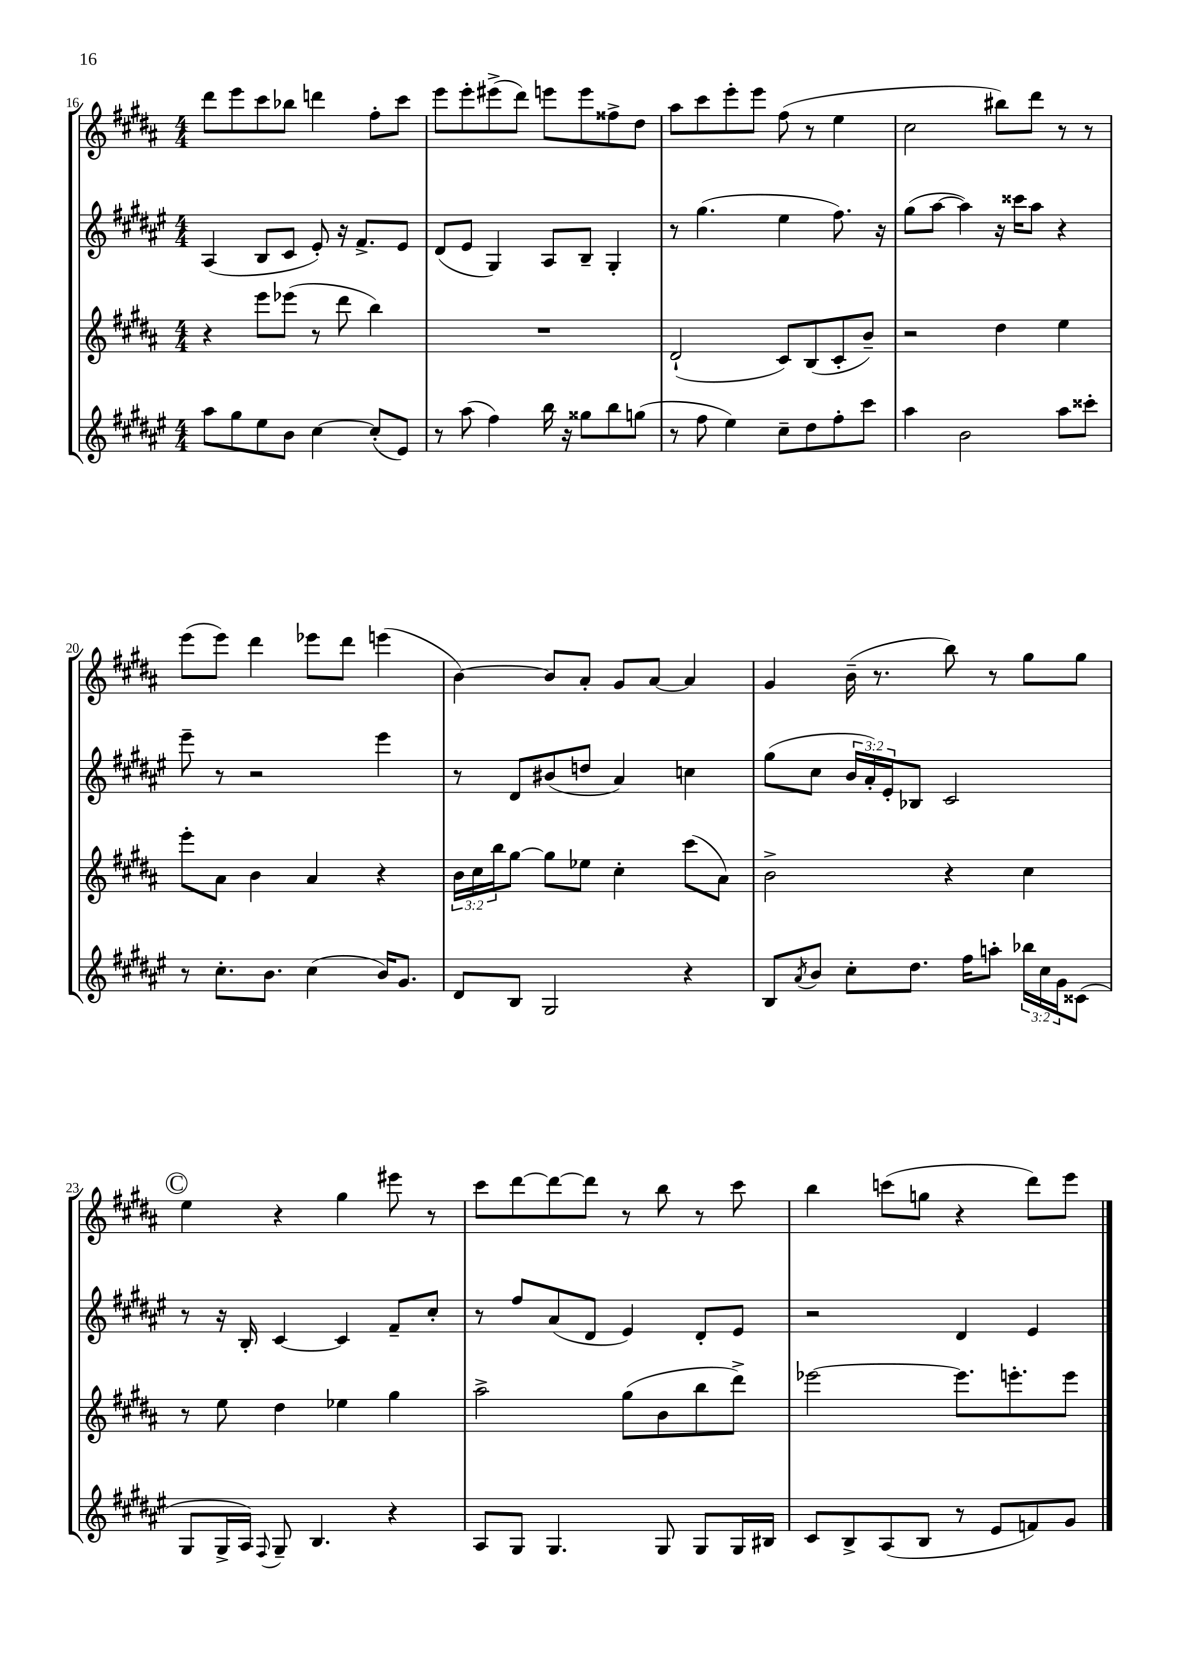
<<
\new StaffGroup <<
\new Staff = "s0" {
    \clef treble \key b \major \numericTimeSignature \time 4/4
    dis'''8 e'''8 cis'''8 bes''8 d'''4 fis''8-. cis'''8 |
    e'''8 e'''8-. eis'''8->( dis'''8) e'''8 e'''8 fisis''8-> dis''8 |
    ais''8 cis'''8 e'''8-. e'''8 fis''8( r8 e''4 |
    cis''2 bis''8) dis'''8 r8 r8 |
    e'''8( e'''8) dis'''4 ees'''8 dis'''8 e'''4( |
    b'4~) b'8 ais'8-. gis'8 ais'8~ ais'4 |
    gis'4 b'16--( r8. b''8) r8 gis''8 gis''8 |
    \mark \markup { \circle "C" } e''4 r4 gis''4 eis'''8 r8 |
    cis'''8 dis'''8~ dis'''8~ dis'''8 r8 b''8 r8 cis'''8 |
    b''4 c'''8( g''8 r4 dis'''8) e'''8 \bar "|." |
}
\new Staff = "s1" {
    \clef treble \key fis \major \numericTimeSignature \time 4/4 \override Staff.TupletNumber.text = #tuplet-number::calc-fraction-text
    ais4( b8 cis'8 eis'8-.) r16 fis'8.-> eis'8 |
    dis'8( eis'8 gis4) ais8 b8-- gis4-. |
    r8 gis''4.( eis''4 fis''8.) r16 |
    gis''8( ais''8~ ais''4) r16 cisis'''16 ais''8 r4 |
    eis'''8-- r8 r2 eis'''4 |
    r8 dis'8 bis'8( d''8 ais'4) c''4 |
    gis''8( cis''8 \tuplet 3/2 { b'16 ais'16-.) eis'16-. } bes8 cis'2 |
    \mark \markup { \circle "C" } r8 r16 b16-. cis'4~ cis'4 fis'8-- cis''8-. |
    r8 fis''8 ais'8( dis'8 eis'4) dis'8-. eis'8 |
    r2 dis'4 eis'4 \bar "|." |
}
\new Staff = "s2" {
    \clef treble \key b \major \numericTimeSignature \time 4/4 \override Staff.TupletNumber.text = #tuplet-number::calc-fraction-text
    r4 e'''8 ees'''8( r8 dis'''8 b''4) |
    R1 |
    dis'2-!( cis'8) b8( cis'8-. b'8--) |
    r2 dis''4 e''4 |
    e'''8-. ais'8 b'4 ais'4 r4 |
    \tuplet 3/2 { b'16 cis''16 b''16 } gis''8~ gis''8 ees''8 cis''4-. cis'''8( ais'8) |
    b'2-> r4 cis''4 |
    \mark \markup { \circle "C" } r8 e''8 dis''4 ees''4 gis''4 |
    ais''2-> gis''8( b'8 b''8 dis'''8->) |
    ees'''2~ ees'''8. e'''8.-. e'''8 \bar "|." |
}
\new Staff = "s3" {
    \clef treble \key fis \major \numericTimeSignature \time 4/4 \override Staff.TupletNumber.text = #tuplet-number::calc-fraction-text
    ais''8 gis''8 eis''8 b'8 cis''4~ cis''8-.( eis'8) |
    r8 ais''8( fis''4) b''16 r16 gisis''8 b''8 g''8( |
    r8 fis''8 eis''4) cis''8-- dis''8 fis''8-. cis'''8 |
    ais''4 b'2 ais''8 cisis'''8-. |
    r8 cis''8.-. b'8. cis''4( b'16) gis'8. |
    dis'8 b8 gis2 r4 |
    b8 \acciaccatura { ais'8 } b'8 cis''8-. dis''8. fis''16 a''8-. \tuplet 3/2 { bes''16 cis''16 gis'16 } cisis'8( |
    \mark \markup { \circle "C" } gis8 gis16-> ais16) \appoggiatura { fis8 } gis8-- b4. r4 |
    ais8 gis8 gis4. gis8 gis8 gis16 bis16 |
    cis'8 b8-> ais8( b8 r8 eis'8 f'8) gis'8 \bar "|." |
}
>>
>>
\layout { \context { \Score currentBarNumber = #16 } }
